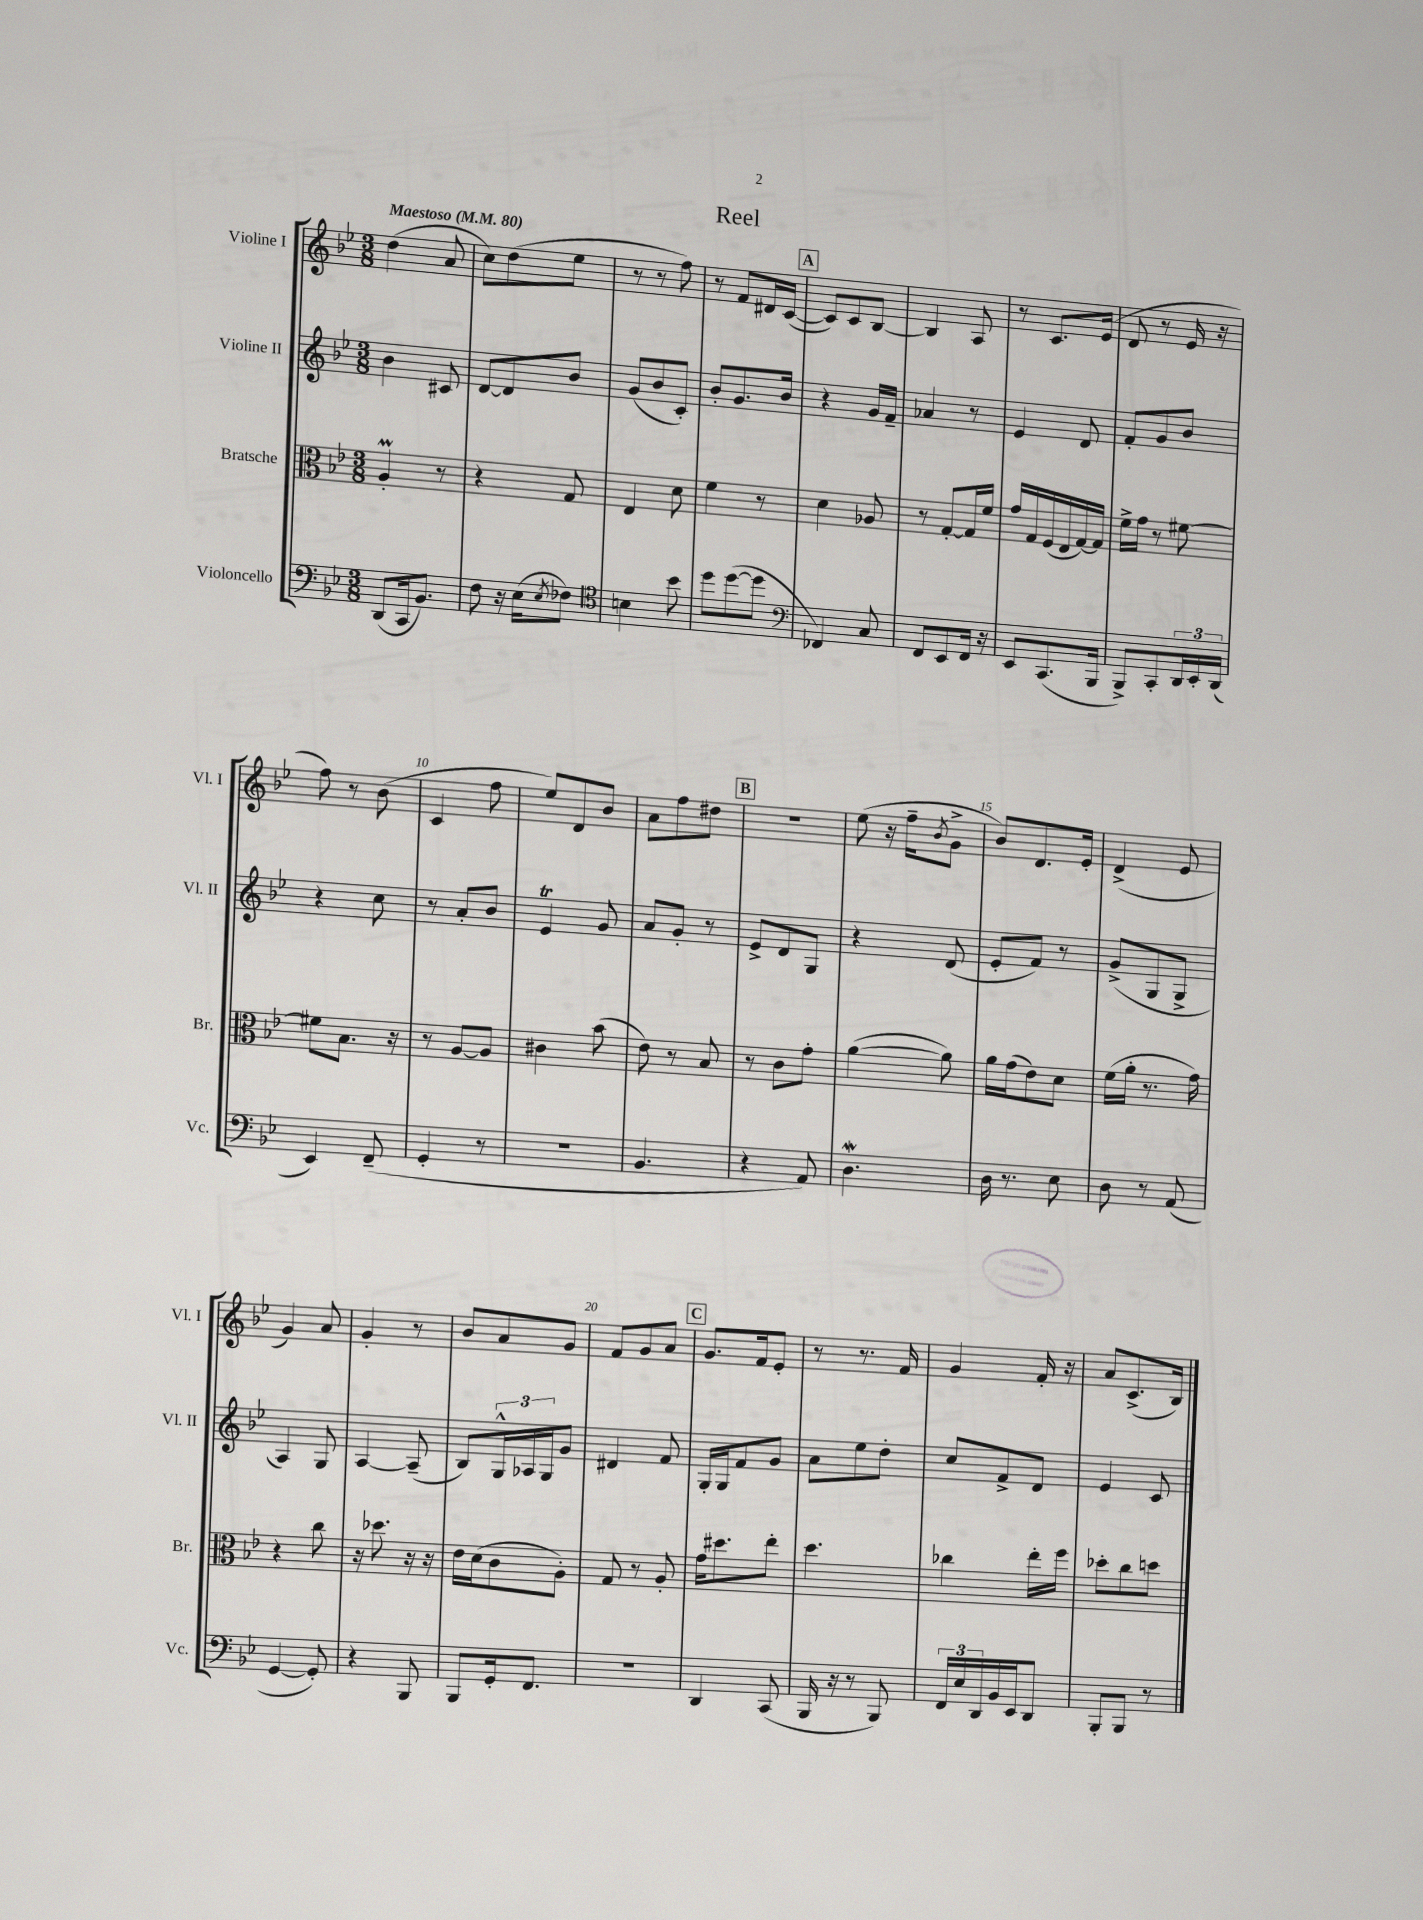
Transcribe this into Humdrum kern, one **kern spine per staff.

**kern	**kern	**kern	**kern
*part4	*part3	*part2	*part1
*staff4	*staff3	*staff2	*staff1
*I"Violoncello	*I"Bratsche	*I"Violine II	*I"Violine I
*I'Vc.	*I'Br.	*I'Vl. II	*I'Vl. I
*clefF4	*clefC3	*clefG2	*clefG2
*k[b-e-]	*k[b-e-]	*k[b-e-]	*k[b-e-]
*M3/8	*M3/8	*M3/8	*M3/8
*MM80	*MM80	*MM80	*MM80
=1	=1	=1	=1
!	!	!	!LO:TX:a:B:t=Maestoso
(8DD/L	4Am'/	4b-\	(4dd\
16CC/k	.	.	.
8.BB-/J)	.	.	.
.	8r	8c#X/	8a/
=2	=2	=2	=2
8F\	4r	[8d/L	8cc\L)
16r	.	8d/]	(8dd\
(16E-\KL	.	.	.
8qE-/	.	.	.
8F-X\J)	8G/	8b-/J	8ee-\J
=3	=3	=3	=3
*clefC4	*	*	*
4Bn\	4E-/	(8g/L	8r
.	.	8b-/	8r
8b-\	8d\	8c'/J)	8ff\)
=4	=4	=4	=4
8dd\L	4f\	8b-'/L	8r
([8dd\	.	8.g/	8f/L
8dd\J]	8r	.	16d#X/L
.	.	16b-/Jk	([16c/JJ
!!LO:REH:place=s1:t=A
=5	=5	=5	=5
*clefF4	*	*	*
4FF-X/)	4d\	4r	8c/L])
.	.	.	8c/
8C/	8A-X/	16g/LL	[8B-/J
.	.	16f~/JJ	.
=6	=6	=6	=6
8FF/L	8r	4a-X/	4B-/]
8EE-/	[8G'/L	.	.
16FF/Jk	16G/L]	8r	8A/
16r	16f/JJ	.	.
=7	=7	=7	=7
8EE-/L	16g/LL	4e-/	8r
.	16G/	.	.
(8.CC/	(16F/	.	8.c/L
.	16E-/	.	.
.	[16G/)	8d/	.
16BBB-/Jk	16G/JJ]	.	(16e-/Jk
=8	=8	=8	=8
8BBB-^/L)	16f^\LL	8f'/L	8d/
.	16g\JJ	.	.
8CC'/	8r	8g/	8r
24DD/L	[8f#X\	8b-/J	16e-/
24EE-'/	.	.	.
.	.	.	16r
(24DD/JJ	.	.	.
!!LO:LB:g=z
=9	=9	=9	=9
4EE-/)	8f#X\L]	4r	8ff\)
.	8.B-\J	.	8r
(8FF~/	.	8cc\	(8b-\
.	16r	.	.
=10	=10	=10	=10
4GG'/	8r	8r	4c/
.	[8A/L	8a'/L	.
8r	8A/J]	8b-/J	8ff\
=11	=11	=11	=11
4.r	4c#X\	4e-T/	8ee-/L)
.	.	.	8d/
.	(8b-\	8g/	8b-/J
=12	=12	=12	=12
4.BB-/	8e-\)	8a/L	8a\L
.	8r	8g'/J	8ff\
.	8B-/	8r	8dd#X\J
!!LO:REH:place=s1:t=B
=13	=13	=13	=13
4r	8r	8e-^/L	4.r
.	8c\L	8d/	.
8AA/)	8g'\J	8G/J	.
=14	=14	=14	=14
4.DW\	([4a\	4r	(8ee-\
.	.	.	16r
.	.	.	16ff~\KL
.	.	.	8qb-/
.	8a\])	(8d/	8g^\J
=15	=15	=15	=15
16D\	16a\LL	8e-'/L	8b-/L)
8.r	(16g\J	.	.
.	8e-\)	8f/J)	8.d/
8E-\	8d\J	8r	.
.	.	.	16e-'/Jk
=16	=16	=16	=16
8D\	(16f\LL	(8g^/L	(4d^/
.	16a'\JJ	.	.
8r	8.r	8G/	.
(8AA/	.	8G^/J	8e-/
.	16g\)	.	.
!!LO:LB:g=z
=17	=17	=17	=17
[4GG/	4r	4A/)	4g/)
8GG'/])	8cc\	8G/	8a/
=18	=18	=18	=18
4r	16r	[4A/	4g'/
.	8.dd-X\	.	.
8BBB-/	16r	(8A~/]	8r
.	16r	.	.
=19	=19	=19	=19
8BBB-/L	16e-\LL	8B-/L)	8b-/L
.	(16d\J	.	.
16GG'/k	8c\	24G^^/L	8a/
.	.	24A-X/	.
8.FF/J	.	.	.
.	.	24G/J	.
.	8A'\J)	8g/J	8g/J
=20	=20	=20	=20
4.r	8G/	4d#X/	8f/L
.	8r	.	8g/
.	8A'/	8f/	8a/J
!!LO:REH:place=s1:t=C
=21	=21	=21	=21
4DD/	16g\KL	16G'/LL	8.g/L
.	8.dd#X\	16G/J	.
.	.	8f/	.
.	.	.	16f/k
(8CC/	8ee-'\J	8g/J	8e-'/J
=22	=22	=22	=22
16BBB-/	4.dd\	8a\L	8r
16r	.	.	.
8r	.	8ee-\	8.r
8BBB-/)	.	8dd'\J	.
.	.	.	16f/
=23	=23	=23	=23
24FF/LL	4cc-X\	8cc/L	4g/
24E-/	.	.	.
24DD/	.	.	.
16BB-/	.	8f^/	.
16EE-/J	.	.	.
8DD/J	16ee-'\LL	8d/J	16f'/
.	16ff\JJ	.	16r
=24	=24	=24	=24
8BBB-'/L	8dd-X'\L	4e-/	8a/L
8BBB-/J	8cc\	.	(8.c^/
8r	8ddn\J	8c/	.
.	.	.	16B-/Jk)
==	==	==	==
*-	*-	*-	*-
